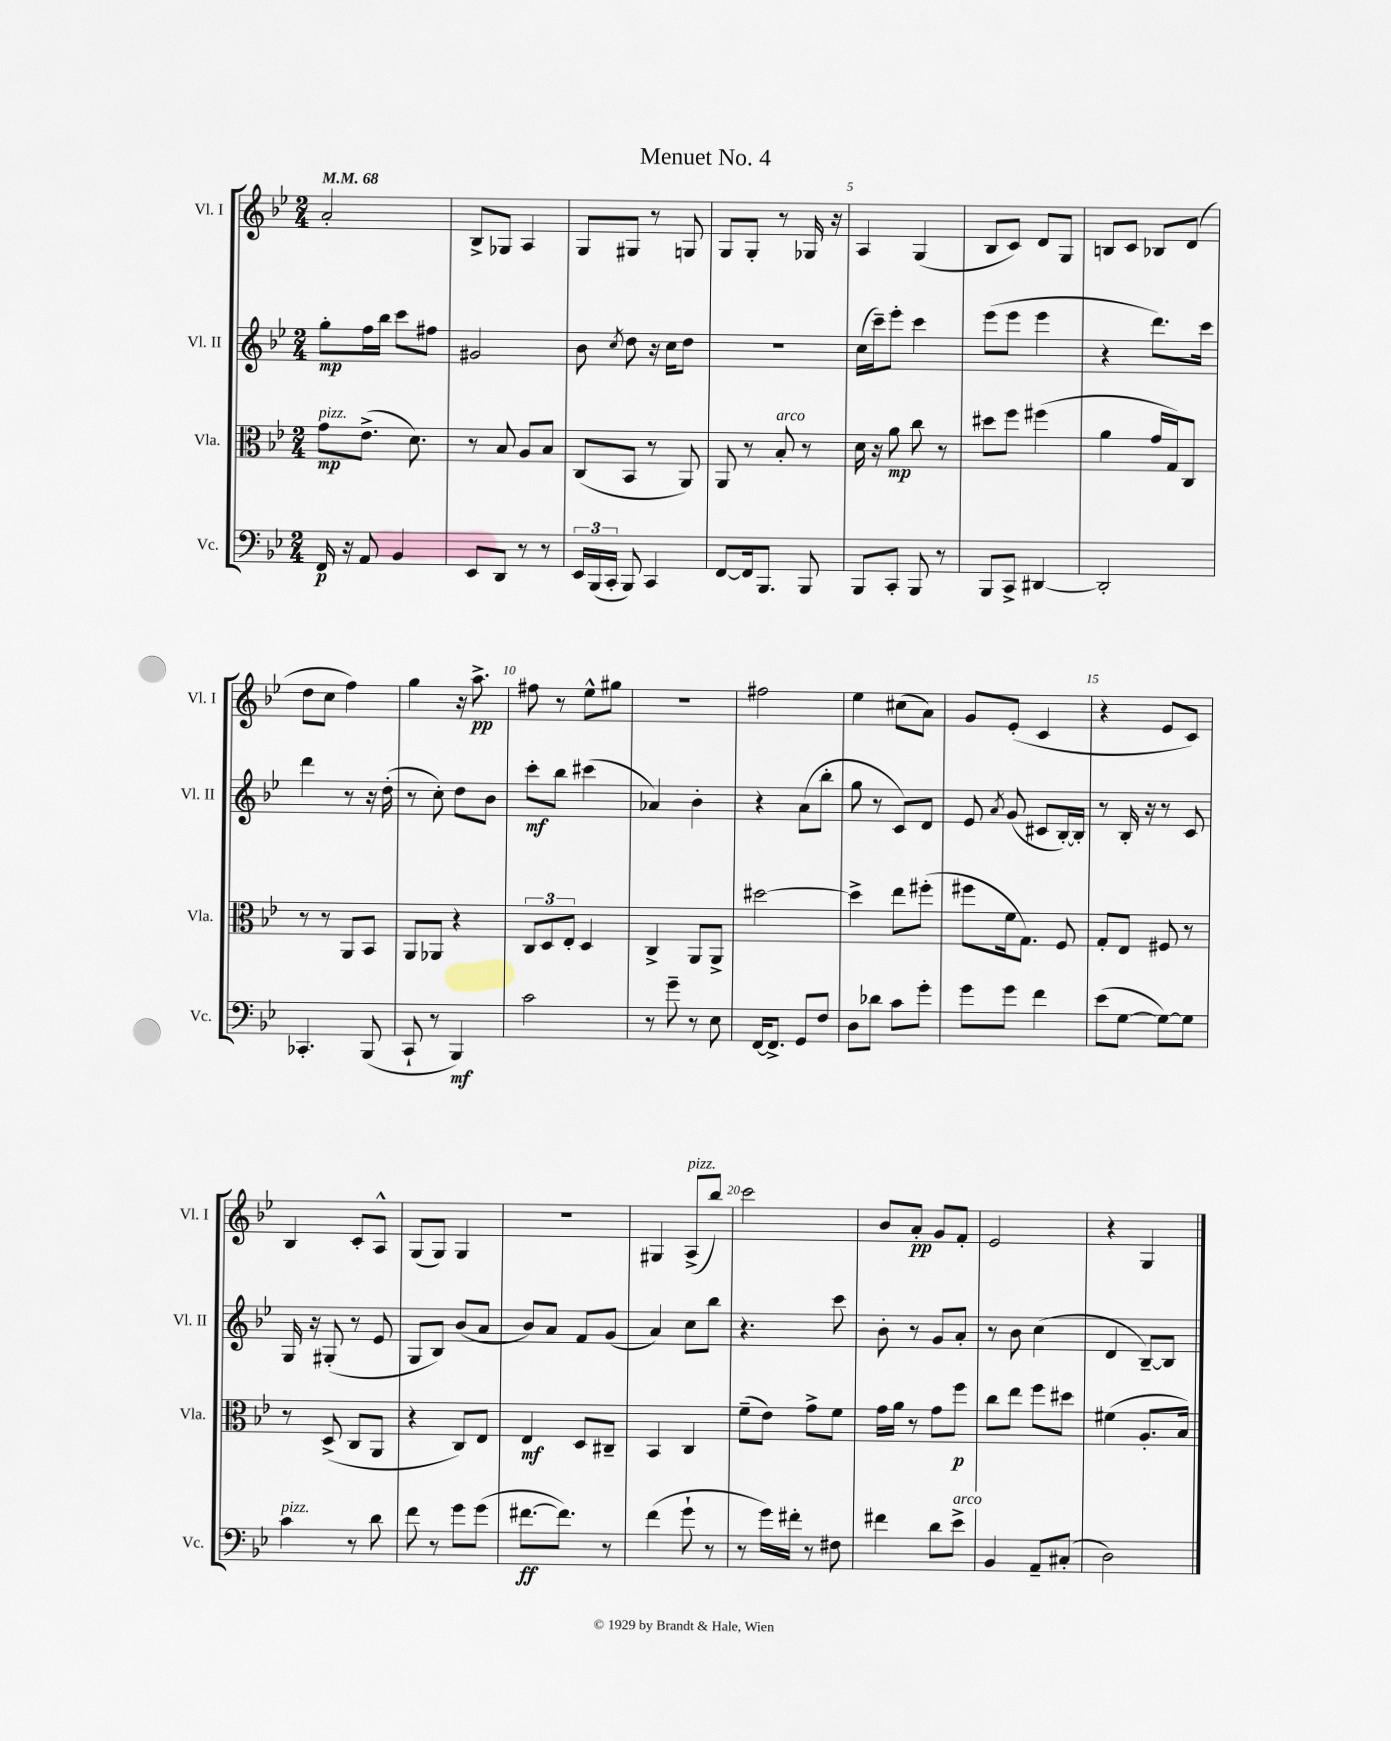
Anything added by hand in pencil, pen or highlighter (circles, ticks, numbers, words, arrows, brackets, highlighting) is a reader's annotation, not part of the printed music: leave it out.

**kern	**dynam	**kern	**dynam	**kern	**dynam	**kern	**dynam
*part4	*part4	*part3	*part3	*part2	*part2	*part1	*part1
*staff4	*staff4	*staff3	*staff3	*staff2	*staff2	*staff1	*staff1
*I"Vc.	*	*I"Vla.	*	*I"Vl. II	*	*I"Vl. I	*
*I'Vc.	*	*I'Vla.	*	*I'Vl. II	*	*I'Vl. I	*
*clefF4	*	*clefC3	*	*clefG2	*	*clefG2	*
*k[b-e-]	*	*k[b-e-]	*	*k[b-e-]	*	*k[b-e-]	*
*M2/4	*	*M2/4	*	*M2/4	*	*M2/4	*
*MM68	*	*MM68	*	*MM68	*	*MM68	*
=1	=1	=1	=1	=1	=1	=1	=1
!	!	!LO:TX:a:i:t=pizz.	!	!	!	!	!
16FF/	p	8g\L	mp	8gg'\L	mp	2a'/	.
16r	.	.	.	.	.	.	.
8AA/	.	(8.e-^\J	.	16ff\L	.	.	.
.	.	.	.	16bb-\JJ	.	.	.
4BB-/	.	.	.	8ccc\L	.	.	.
.	.	8.d\)	.	.	.	.	.
.	.	.	.	8ff#X\J	.	.	.
=2	=2	=2	=2	=2	=2	=2	=2
8EE-/L	.	8r	.	2g#X/	.	8B-^/L	.
8DD/J	.	8B-/	.	.	.	8G-X/J	.
8r	.	8A/L	.	.	.	4A/	.
8r	.	8B-/J	.	.	.	.	.
=3	=3	=3	=3	=3	=3	=3	=3
24EE-/LL	.	(8C/L	.	8b-\	.	8G/L	.
(24BBB-/	.	.	.	.	.	.	.
24CC'/JJ	.	.	.	.	.	.	.
.	.	.	.	8qcc/	.	.	.
8BBB-/)	.	8BB-/J	.	8dd\	.	8G#X/J	.
4CC/	.	8r	.	16r	.	8r	.
.	.	.	.	16cc\KL	.	.	.
.	.	8AA/)	.	8dd\J	.	8Gn/	.
=4	=4	=4	=4	=4	=4	=4	=4
[8FF/L	.	8AA/	.	2r	.	8G/L	.
16FF/k]	.	8r	.	.	.	8G'/J	.
8.BBB-/J	.	.	.	.	.	.	.
!	!	!LO:TX:a:i:t=arco	!	!	!	!	!
.	.	8B-'/	.	.	.	8r	.
8BBB-/	.	8r	.	.	.	16G-X/	.
.	.	.	.	.	.	16r	.
=5	=5	=5	=5	=5	=5	=5	=5
8BBB-/L	.	16d\	.	(16cc\LL	.	4A/	.
.	.	16r	.	16ccc~\J)	.	.	.
8CC'/J	.	8a\	mp	8eee-'\J	.	.	.
8BBB-/	.	8cc\	.	4ccc\	.	(4G/	.
8r	.	8r	.	.	.	.	.
=6	=6	=6	=6	=6	=6	=6	=6
8BBB-/L	.	8dd#X\L	.	(8eee-\L	.	8B-/L	.
8CC^/J	.	8ff\J	.	8eee-\J	.	8c/J)	.
[4DD#X/	.	(4ff#X\	.	4eee-\	.	8d/L	.
.	.	.	.	.	.	8G/J	.
=7	=7	=7	=7	=7	=7	=7	=7
2DD#'/]	.	4a\	.	4r	.	8Bn/L	.
.	.	.	.	.	.	8c/J	.
.	.	16g/LL	.	8.ddd\L)	.	8B-X/L	.
.	.	16G/J)	.	.	.	.	.
.	.	8C/J	.	.	.	(8d/J	.
.	.	.	.	16ccc\Jk	.	.	.
!!LO:LB:g=z
=8	=8	=8	=8	=8	=8	=8	=8
4.CC-X'/	.	8r	.	4ddd\	.	8dd\L	.
.	.	8r	.	.	.	8cc\J	.
.	.	8AA/L	.	8r	.	4ff\)	.
(8BBB-/	.	8BB-/J	.	16r	.	.	.
.	.	.	.	(16dd'\	.	.	.
=9	=9	=9	=9	=9	=9	=9	=9
8CC`/	.	8AA/L	.	8r	.	4gg\	.
8r	.	8AA-X/J	.	8cc'\)	.	.	.
4BBB-/)	mf	4r	.	8dd\L	.	16r	.
.	.	.	.	.	.	8.aa^\	pp
.	.	.	.	8b-\J	.	.	.
=10	=10	=10	=10	=10	=10	=10	=10
2c\	.	12C/L	.	8ccc'\L	mf	8ff#X\	.
.	.	12D/	.	.	.	.	.
.	.	.	.	8bb-\J	.	8r	.
.	.	12E-'/J	.	.	.	.	.
.	.	4D/	.	(4ccc#X\	.	8ee-^^\L	.
.	.	.	.	.	.	8gg#X\J	.
=11	=11	=11	=11	=11	=11	=11	=11
8r	.	4C^/	.	4a-X/)	.	2r	.
8g~\	.	.	.	.	.	.	.
8r	.	8AA/L	.	4b-'\	.	.	.
8E-\	.	8AA^/J	.	.	.	.	.
=12	=12	=12	=12	=12	=12	=12	=12
[16FF/KL	.	[2dd#X\	.	4r	.	2ff#X\	.
8.FF^/J]	.	.	.	.	.	.	.
8GG/L	.	.	.	(8a\L	.	.	.
8F/J	.	.	.	8bb-'\J	.	.	.
=13	=13	=13	=13	=13	=13	=13	=13
8D\L	.	4dd#^\]	.	8gg\	.	4ee-\	.
8d-X\J	.	.	.	8r	.	.	.
8c\L	.	8ee-\L	.	8c/L)	.	(8cc#X\L	.
8g'\J	.	(8ff#X'\J	.	8d/J	.	8a\J)	.
=14	=14	=14	=14	=14	=14	=14	=14
8g\L	.	8ff#X\L	.	8e-/	.	8g/L	.
.	.	.	.	8qa/	.	.	.
8g\J	.	16f\k	.	(8g/	.	(8e-'/J	.
.	.	8.G\J)	.	.	.	.	.
4f\	.	.	.	8c#X/L	.	4c/	.
.	.	8F/	.	[16B-'/L)	.	.	.
.	.	.	.	16B-'/JJ]	.	.	.
=15	=15	=15	=15	=15	=15	=15	=15
(8e-\L	.	8G'/L	.	8r	.	4r	.
[8G\J	.	8E-/J	.	16B-'/	.	.	.
.	.	.	.	16r	.	.	.
8G\L_)	.	8F#X/	.	8r	.	8e-/L	.
8G\J]	.	8r	.	8c/	.	8c/J)	.
!!LO:LB:g=z
=16	=16	=16	=16	=16	=16	=16	=16
!LO:TX:a:i:t=pizz.	!	!	!	!	!	!	!
4c\	.	8r	.	16G/	.	4B-/	.
.	.	.	.	16r	.	.	.
.	.	(8D^/	.	(8G#X'/	.	.	.
8r	.	8C/L	.	8r	.	8c'/L	.
8d\	.	8AA/J	.	8e-/	.	8A^^/J	.
=17	=17	=17	=17	=17	=17	=17	=17
8f\	.	4r	.	8G/L	.	(8G/L	.
8r	.	.	.	8B-/J)	.	8G/J)	.
8g\L	.	8C/L)	.	(8b-/L	.	4G/	.
(8g\J	.	8E-/J	.	8a/J	.	.	.
=18	=18	=18	=18	=18	=18	=18	=18
[8.f#X\L	ff	4E-/	mf	8b-/L)	.	2r	.
.	.	.	.	8a/J	.	.	.
8.f#\J])	.	.	.	.	.	.	.
.	.	8D/L	.	8f/L	.	.	.
8r	.	8C#X~/J	.	(8g/J	.	.	.
=19	=19	=19	=19	=19	=19	=19	=19
(4f\	.	4BB-/	.	4a/)	.	4G#X/	.
!	!	!	!	!	!	!LO:TX:a:i:t=pizz.	!
8g`\	.	4C/	.	8cc\L	.	(8A^/L	.
8r	.	.	.	8bb-\J	.	8bb-/J)	.
=20	=20	=20	=20	=20	=20	=20	=20
8r	.	(8f~\L	.	4.r	.	2ccc\	.
16g\LL)	.	8e-\J)	.	.	.	.	.
16f#X'\JJ	.	.	.	.	.	.	.
8r	.	8g^\L	.	.	.	.	.
8F#X\	.	8f\J	.	8ccc\	.	.	.
=21	=21	=21	=21	=21	=21	=21	=21
4f#X\	.	16g\LL	.	8b-'\	.	8b-/L	.
.	.	16a\JJ	.	.	.	.	.
.	.	8r	.	8r	.	8a'/J	pp
8d\L	.	8g\L	.	8g/L	.	8g/L	.
!LO:TX:a:i:t=arco	!	!	!	!	!	!	!
8e-^\J	.	8ff\J	p	8a'/J	.	8f'/J	.
=22	=22	=22	=22	=22	=22	=22	=22
4BB-/	.	8cc\L	.	8r	.	2e-/	.
.	.	8ee-\J	.	8b-\	.	.	.
8AA~/L	.	8ff\L	.	(4cc\	.	.	.
(8C#X'/J	.	8dd#X\J	.	.	.	.	.
=23	=23	=23	=23	=23	=23	=23	=23
2D\)	.	(4f#X\	.	4d/	.	4r	.
.	.	8.A'/L	.	[8B-~/L)	.	4G/	.
.	.	.	.	8B-/J]	.	.	.
.	.	16B-/Jk)	.	.	.	.	.
==	==	==	==	==	==	==	==
*-	*-	*-	*-	*-	*-	*-	*-
